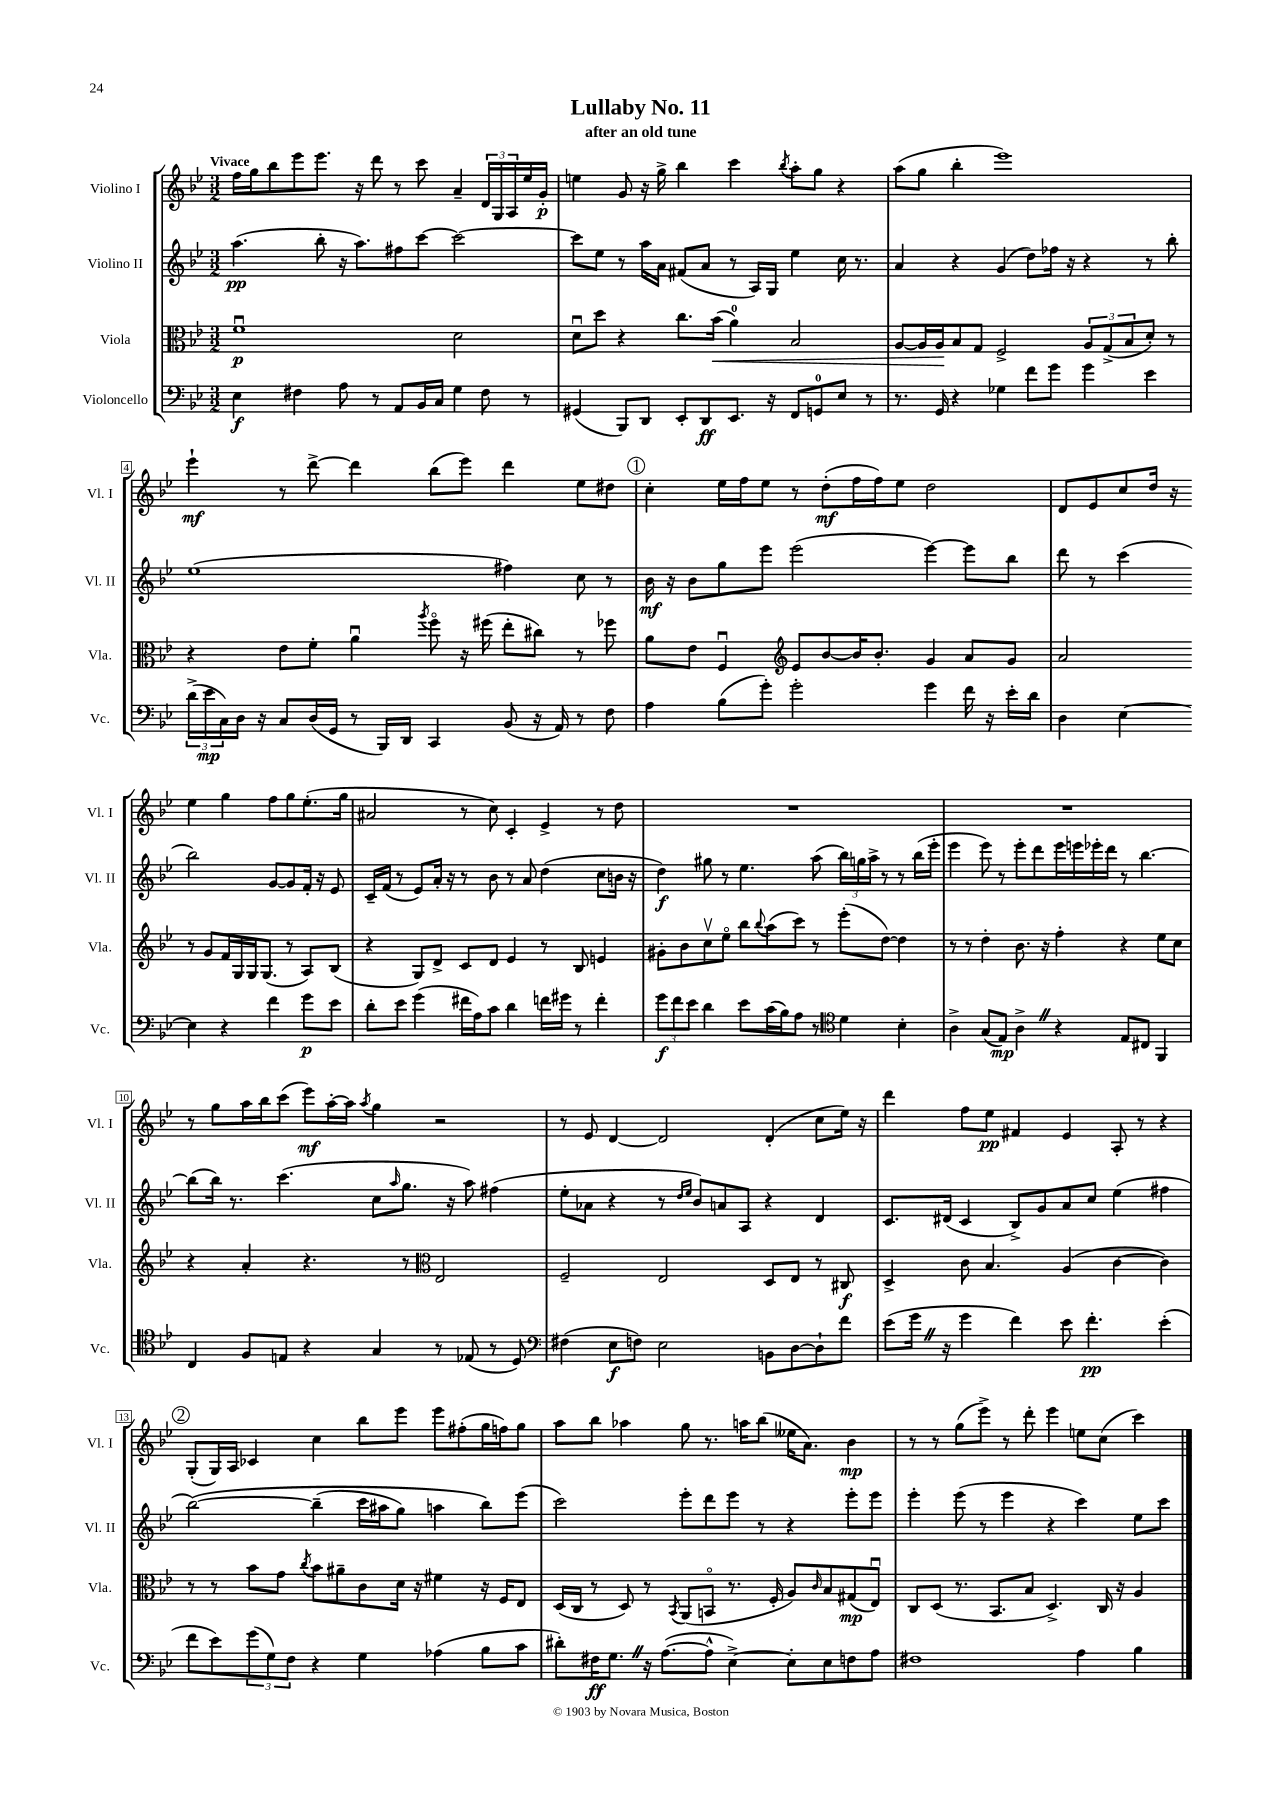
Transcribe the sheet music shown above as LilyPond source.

\header { title = "Lullaby No. 11" subtitle = "after an old tune" }
<<
\new StaffGroup <<
\new Staff = "s0" \with { instrumentName = "Violino I" shortInstrumentName = "Vl. I" } {
    \clef treble \key bes \major \numericTimeSignature \time 3/2 \tempo "Vivace"
    f''16 g''16 bes''8 ees'''8 ees'''8. r16 d'''8 r8 c'''8 a'4-- \tuplet 3/2 { d'16 g16 a16 } ees''16 g'16-.\p |
    e''4 g'8 r16 g''16-> bes''4 c'''4 \acciaccatura { bes''8 } a''8-. g''8 r4 |
    a''8( g''8 bes''4-. ees'''1) |
    ees'''4-!\mf r8 d'''8~-> d'''4 bes''8( ees'''8) d'''4 ees''8 dis''8 |
    \mark \markup { \circle "1" } c''4-. ees''16 f''16 ees''8 r8 d''8-.\mf( f''16 f''16) ees''8 d''2 |
    d'8 ees'8 c''8 d''16 r16 ees''4 g''4 f''8 g''8 ees''8.-.( g''16 |
    ais'2 r8 c''8) c'4-. ees'4-> r8 d''8 |
    R1. |
    R1. |
    r8 g''8 a''16 bes''16 c'''8( ees'''8\mf) a''16~-. a''16 \acciaccatura { a''8 } g''4 r2 |
    r8 ees'8 d'4~ d'2 d'4-.( c''8 ees''16) r16 |
    d'''4 f''8 ees''8\pp fis'4 ees'4 a8-. r8 r4 |
    \mark \markup { \circle "2" } g8-.( g16) a16 ces'4 c''4 bes''8 ees'''8 ees'''8 fis''8-.( g''16 f''16) g''8 |
    a''8 bes''8 aes''4 g''8 r8. a''16 bes''8( eeses''16 a'8.) bes'4\mp |
    r8 r8 g''8( ees'''8->) r8 d'''8-. ees'''4 e''8 c''8( c'''4) \bar "|." |
}
\new Staff = "s1" \with { instrumentName = "Violino II" shortInstrumentName = "Vl. II" } {
    \clef treble \key bes \major \numericTimeSignature \time 3/2
    a''4.\pp( bes''8-. r16 a''8.) fis''8 c'''8~ c'''2~ |
    c'''8 ees''8 r8 a''16 a'16 fis'8( a'8 r8 a16) g16 ees''4 c''16 r8. |
    a'4 r4 g'4( d''8) fes''16 r16 r4 r8 bes''8-. |
    ees''1( fis''4) c''8 r8 |
    \mark \markup { \circle "1" } bes'16\mf r16 bes'8 g''8 ees'''8 ees'''2( ees'''4~) ees'''8 bes''8 |
    d'''8 r8 c'''4( bes''2) g'8~ g'8 f'16-. r16 ees'8 |
    c'16-- f'16( r8 ees'8) a'16-. r16 r8 bes'8 r8 a'8 d''4( c''8 b'16 r16 |
    d''4\f) gis''8 r8 ees''4. a''8( \tuplet 3/2 { bes''16) g''16 a''16-> } r8 r8 bes''16( ees'''16-. |
    ees'''4 ees'''8) r8 ees'''8-. d'''8 ees'''16 e'''16 ees'''16-. d'''16 r8 bes''4.~ |
    bes''8( bes''16) r8. c'''4.( c''8 \grace { a''16 } g''8. r16 a''8) fis''4( |
    ees''8-. aes'8 r4 r8 \grace { d''16 ees''16 } bes'8) a'8 a8 r4 d'4 |
    c'8. dis'16( c'4 bes8->) g'8 a'8 c''8 ees''4( fis''4 |
    \mark \markup { \circle "2" } bes''2~)\( bes''4--( c'''16 ais''16 g''8) a''4 bes''8\) ees'''8( |
    c'''2) ees'''8-. d'''8 ees'''8 r8 r4 ees'''8-. ees'''8 |
    ees'''4-. ees'''8( r8 ees'''4 r4 c'''4) ees''8 c'''8 \bar "|." |
}
\new Staff = "s2" \with { instrumentName = "Viola" shortInstrumentName = "Vla." } {
    \clef alto \key bes \major \numericTimeSignature \time 3/2
    f'1\downbow\p d'2 |
    d'8\downbow d''8 r4 c''8. bes'16\<( a'4-0) bes2 |
    a8~ a16 a16\! bes8 g8 f2-> \tuplet 3/2 { a8 g8->( bes8 } d'8-.) r8 |
    r4 ees'8 f'8-. a'4\downbow \acciaccatura { a''8 } f''8\flageolet r16 fis''16( ees''8-. cis''8) r8 fes''8 |
    \mark \markup { \circle "1" } a'8 ees'8 f4\downbow \clef treble ees'8 bes'8~ bes'16 bes'8.-. g'4 a'8 g'8 |
    a'2 r8 g'8 f'16 g16 g16 g8.( r8 a8) bes8( |
    r4 g8) d'8-> c'8 d'8 ees'4 r8 bes8 e'4 |
    gis'8-. bes'8 c''8\upbow ees''8\flageolet bes''8 \appoggiatura { bes''8 } a''8( c'''8) r8 ees'''8-.( d''8~) d''4 |
    r8 r8 d''4-. bes'8. r16 f''4-. r4 ees''8 c''8 |
    r4 a'4-. r4. r8 \clef alto ees2 |
    f2-- ees2 d8 ees8 r8 cis8\f |
    d4-> c'8 bes4. a4( c'4~ c'4) |
    \mark \markup { \circle "2" } r8 r8 bes'8 g'8 \acciaccatura { c''8 } bes'8 ais'8-- c'8 d'16 r16 fis'4 r16 f16 ees8 |
    d16( c16 r8 d8) r8 \acciaccatura { bes,8 } a,8( b,8\flageolet r8. f16-. a8) \grace { c'16 } bes8 gis8\mp( ees8\downbow) |
    c8 d8( r8. bes,8. bes8 d4.->) c16 r16 a4 \bar "|." |
}
\new Staff = "s3" \with { instrumentName = "Violoncello" shortInstrumentName = "Vc." } {
    \clef bass \key bes \major \numericTimeSignature \time 3/2
    ees4\f fis4 a8 r8 a,8 bes,16 c16 g4 fis8 r8 |
    gis,4( bes,,8) d,8 ees,8-. d,8\ff ees,8. r16 f,8 g,8-0 ees8 r8 |
    r8. g,16 r4 ges4 f'8 g'8 g'4 ees'4 |
    \tuplet 3/2 { d'16->( ees'16\mp c16) } d16 r16 c8 d16( g,16 r8 bes,,16) d,16 c,4 bes,8( r16 a,16) r8 f8 |
    \mark \markup { \circle "1" } a4 bes8( g'8-.) g'2-. g'4 f'16 r16 ees'16-. d'16 |
    d4 ees4~ ees4 r4 f'4 g'8\p ees'8 |
    d'8-. ees'8 g'4( fis'16 a16) c'8 d'4 f'16 gis'16 r8 f'4-. |
    \tuplet 3/2 { g'8\f f'8 ees'8 } d'4 ees'8 c'16( bes16) a8 r8 \clef tenor d'4 bes4-. |
    a4-> g8( ees8\mp) a4-> \once \override BreathingSign.text = \markup { \musicglyph "scripts.caesura.straight" } \breathe r4 ees8 cis8 f,4 |
    c4 f8 e8 r4 g4 r8 ees8( r8 d8) |
    \clef bass fis4( ees8\f f8) ees2 b,8 d8~ d8-! f'8 |
    ees'8( g'16 \once \override BreathingSign.text = \markup { \musicglyph "scripts.caesura.straight" } \breathe r16 g'4 f'4) ees'8 f'4.-.\pp ees'4-.( |
    \mark \markup { \circle "2" } f'8 ees'8) \tuplet 3/2 { g'8( g8) f8 } r4 g4 aes4( bes8 c'8 |
    dis'8-.) fis16\ff g8. \once \override BreathingSign.text = \markup { \musicglyph "scripts.caesura.straight" } \breathe r16 a8.~( a8-^ ees4~->) ees8-. ees8 f8 a8 |
    fis1 a4 bes4 \bar "|." |
}
>>
>>
\layout { \context { \Score \override BarNumber.stencil = #(make-stencil-boxer 0.1 0.3 ly:text-interface::print) } }
